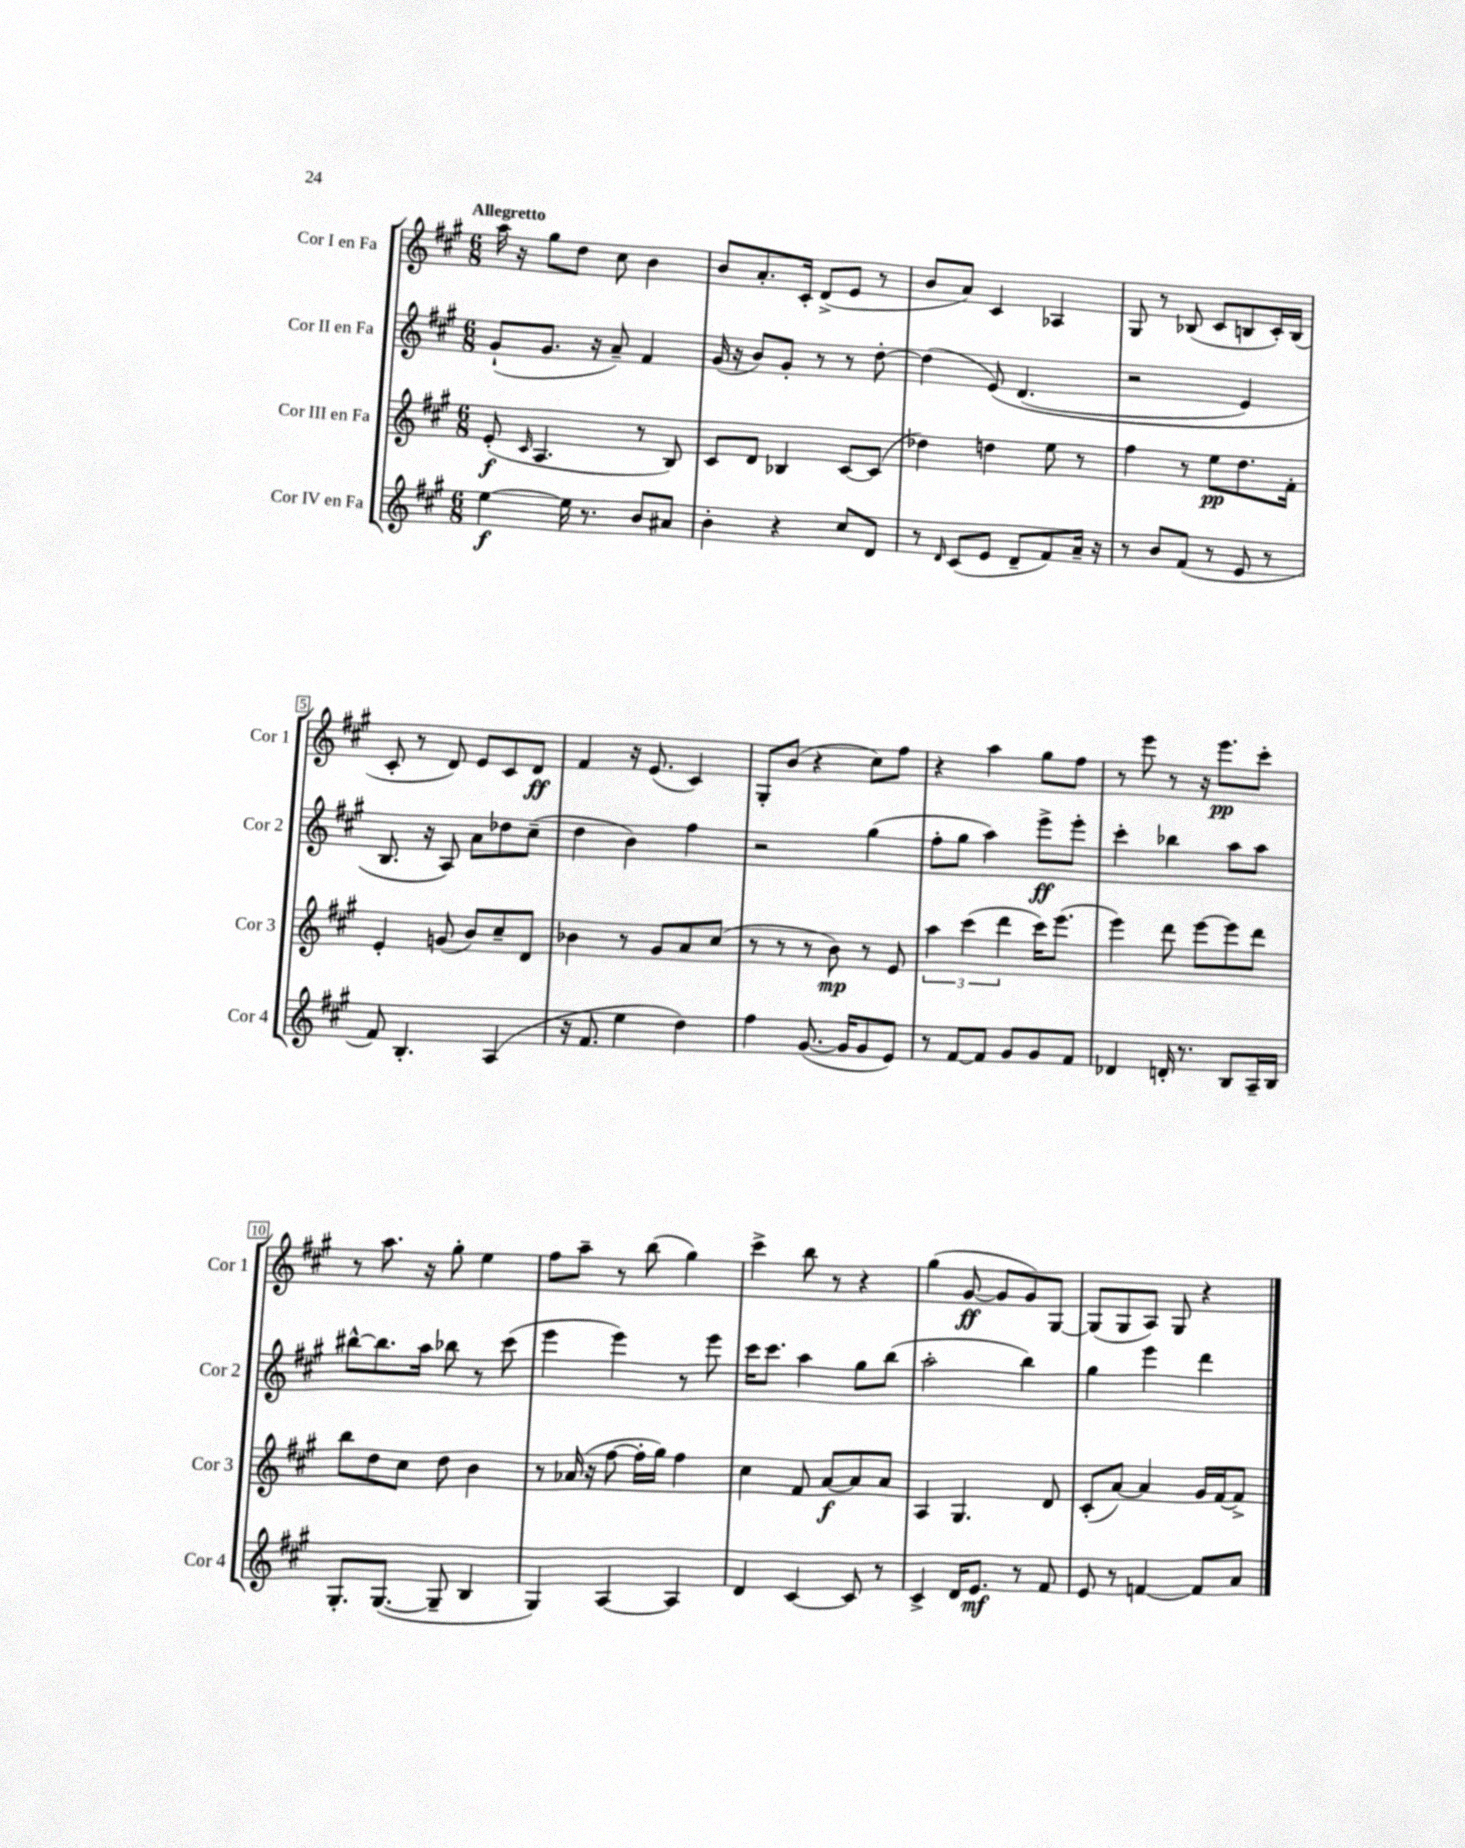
<<
\new StaffGroup <<
\new Staff = "s0" \with { instrumentName = "Cor I en Fa" shortInstrumentName = "Cor 1" } {
    \clef treble \key a \major \numericTimeSignature \time 6/8 \tempo "Allegretto"
    \autoBeamOff a''16 r16 gis''8[ d''8] cis''8 b'4 |
    b'8[ a'8.-. cis'16]-. d'8[->( e'8] r8 |
    b'8[ a'8]) cis'4 aes4 |
    gis8 r8 bes8( cis'8[ b8 cis'16-.) b16]( |
    cis'8-. r8 d'8) e'8[ cis'8 d'8]\ff |
    fis'4 r16 e'8.( cis'4) |
    gis8[-. b'8]( r4 cis''8[) fis''8] |
    r4 a''4 gis''8[ fis''8] |
    r8 e'''8 r8 r16 e'''8.[\pp cis'''8]-. |
    r8 a''8. r16 gis''8-. e''4 |
    fis''8[ a''8]-- r8 b''8( gis''4) |
    cis'''4-> b''8 r8 r4 |
    gis''4( gis'8~\ff gis'8[ gis'8) gis8]~ |
    gis8[( gis8 a8]) gis8 r4 \bar "|." |
}
\new Staff = "s1" \with { instrumentName = "Cor II en Fa" shortInstrumentName = "Cor 2" } {
    \clef treble \key a \major \numericTimeSignature \time 6/8
    \autoBeamOff gis'8[-!( gis'8.] r16 a'8--) fis'4 |
    gis'16( r16 b'8[) gis'8]-. r8 r8 d''8~-. |
    d''4( e'8)\( d'4.( |
    r2 e'4) |
    b8. r16 a8\) a'8[ des''8 cis''8]--( |
    d''4 b'4) fis''4 |
    r2 gis''4( |
    fis''8[-. gis''8] a''4) e'''8[->\ff e'''8]-. |
    cis'''4-. bes''4 a''8[ a''8] |
    bis''8[~-^ bis''8. a''16] bes''8 r8 cis'''8( |
    e'''4 e'''4) r8 e'''8 |
    cis'''16[ cis'''8.] a''4 gis''8[ b''8]( |
    a''2-. b''4) |
    gis''4 e'''4 d'''4 \bar "|." |
}
\new Staff = "s2" \with { instrumentName = "Cor III en Fa" shortInstrumentName = "Cor 3" } {
    \clef treble \key a \major \numericTimeSignature \time 6/8
    \autoBeamOff e'8-.\f( \grace { cis'16 } a4. r8 b8) |
    cis'8[ d'8] bes4 cis'8[~ cis'8]( |
    des''4) d''4 e''8 r8 |
    fis''4 r8 e''8[\pp d''8. fis'16]-. |
    e'4-. g'8( b'8[) cis''8-- d'8] |
    bes'4 r8 gis'8[ a'8 cis''8]( |
    r8 r8 r8 b'8\mp) r8 e'8 |
    \tuplet 3/2 { a''4 cis'''4( d'''4 } cis'''16[) e'''8.]( |
    e'''4) d'''8 e'''8[~ e'''8 d'''8] |
    b''8[ d''8 cis''8] d''8 b'4 |
    r8 aes'16( r16 fis''8~ fis''16[-. gis''16]) fis''4 |
    cis''4 fis'8 a'8[~\f a'8 a'8] |
    a4 gis4. d'8 |
    cis'8[-.( a'8]~) a'4 gis'16[ fis'16~ fis'8]-> \bar "|." |
}
\new Staff = "s3" \with { instrumentName = "Cor IV en Fa" shortInstrumentName = "Cor 4" } {
    \clef treble \key a \major \numericTimeSignature \time 6/8
    \autoBeamOff e''4~\f e''16 r8. b'8[ ais'8] |
    b'4-. r4 cis''8[ d'8] |
    r8 \grace { d'16 } cis'8[( e'8] d'8[-- fis'8) a'16]-- r16 |
    r8 b'8[ fis'8]( r8 e'8 r8 |
    fis'8) b4.-. a4( |
    r16 fis'8. e''4 d''4) |
    fis''4 gis'8.~( gis'16[ gis'8 e'8]) |
    r8 fis'8[~ fis'8] gis'8[ gis'8 fis'8] |
    des'4 d'16-. r8. b8[ a16-- b16] |
    gis8.[-. gis8.]~( gis8-- b4 |
    gis4) a4~ a4 |
    d'4 cis'4~ cis'8 r8 |
    cis'4-> d'16[ e'8.]\mf r8 fis'8 |
    e'8 r8 f'4~ f'8[ a'8] \bar "|." |
}
>>
>>
\layout { \context { \Score \override BarNumber.stencil = #(make-stencil-boxer 0.1 0.3 ly:text-interface::print) } }
